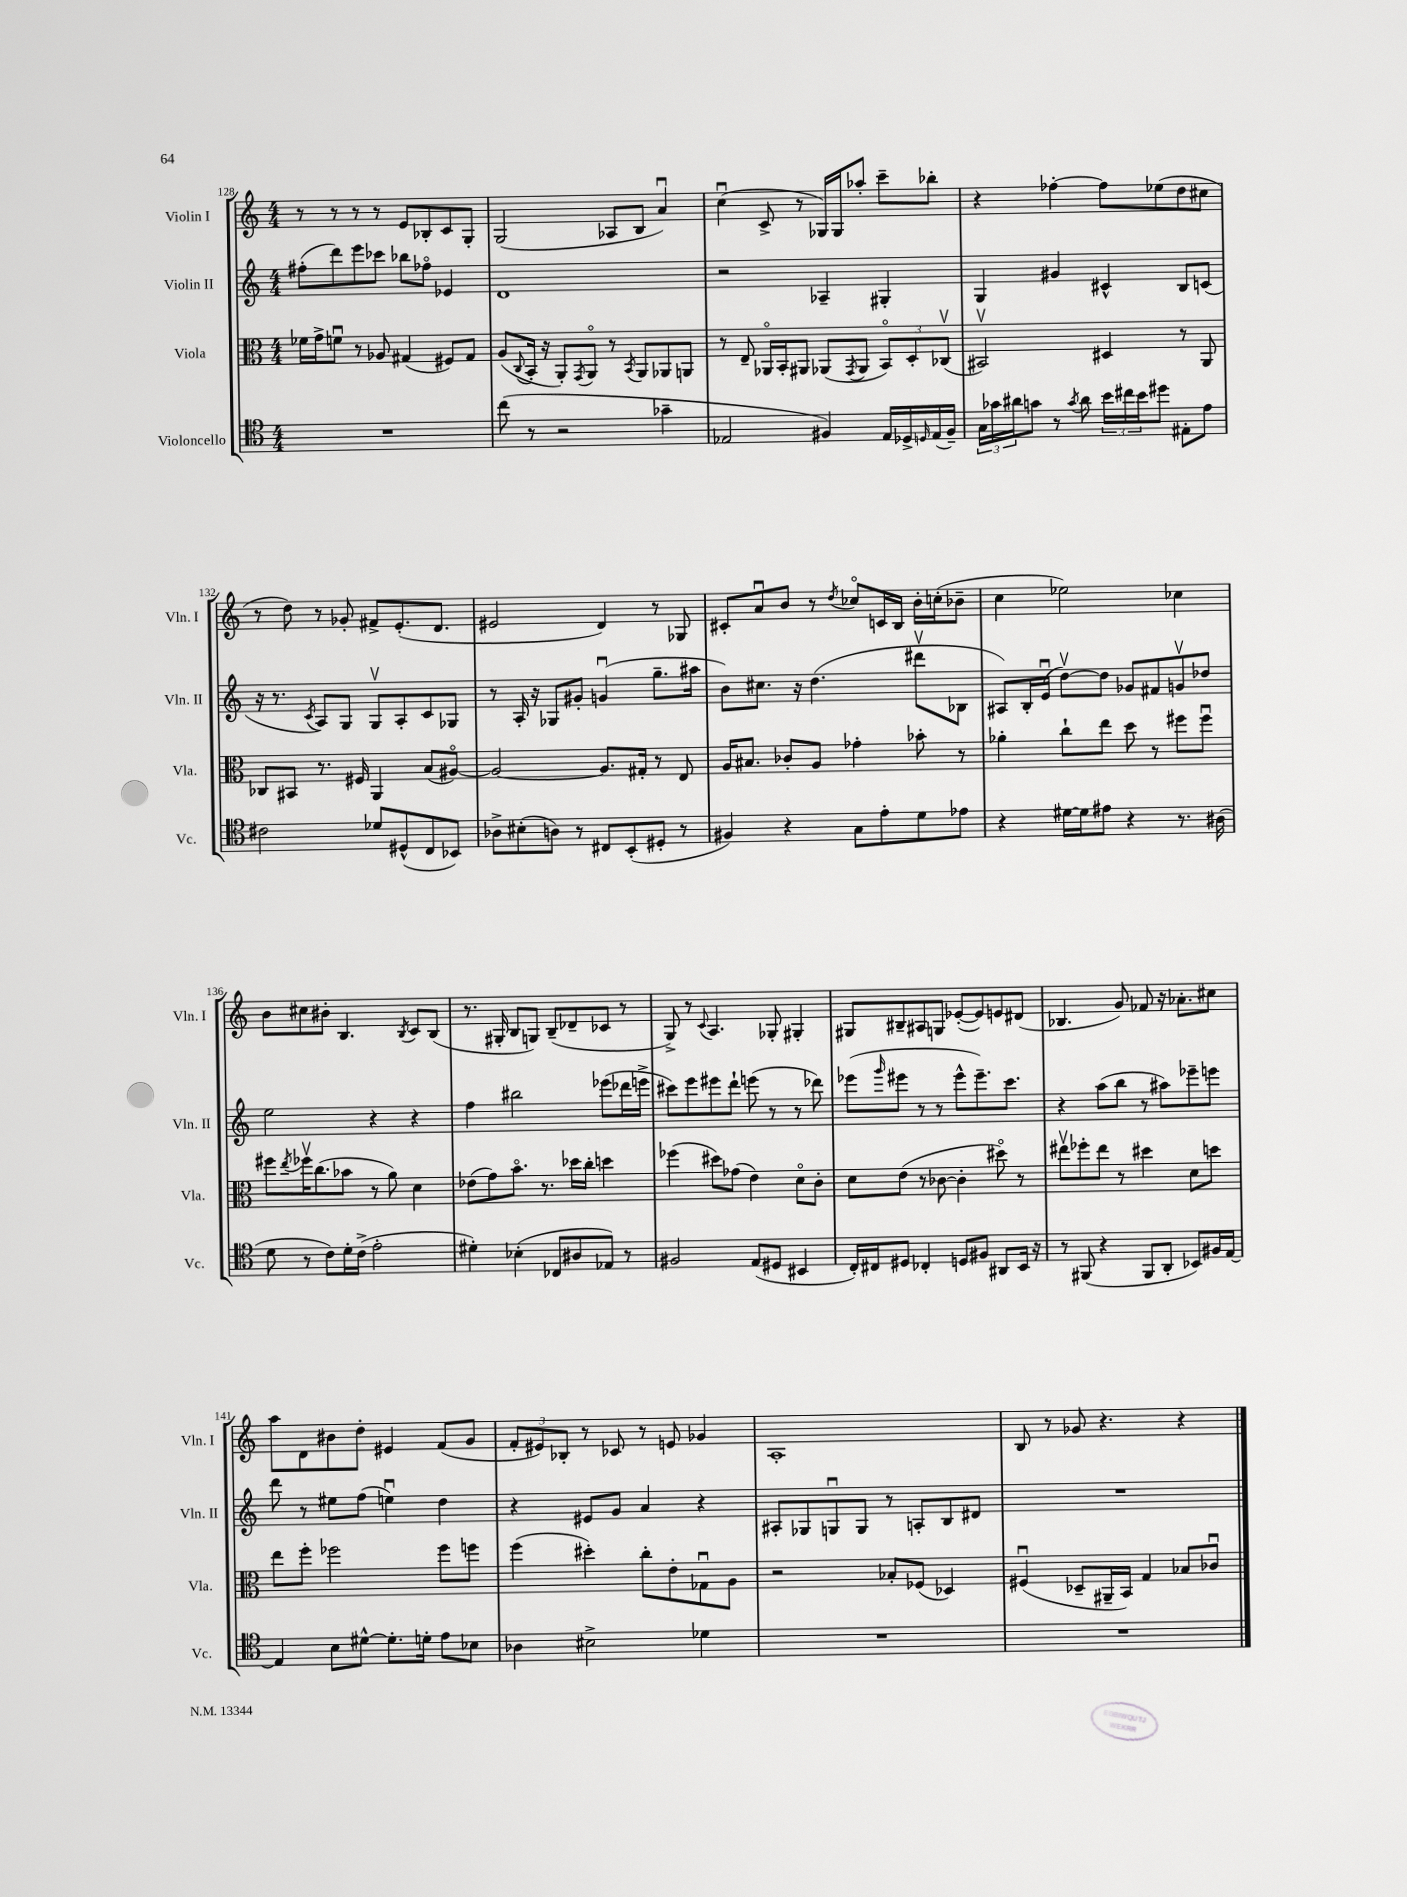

**kern	**kern	**kern	**kern
*staff4	*staff3	*staff2	*staff1
*clefC4	*clefC3	*clefG2	*clefG2
*k[]	*k[]	*k[]	*k[]
*M4/4	*M4/4	*M4/4	*M4/4
1r	16f-	(8ff#'	8r
.	16g^	.	.
.	8fu	8ddd)	8r
.	8r	8eee	8r
.	8A-	8ccc-	8r
.	(4G#	8bb-	8e
.	.	8ff-o	8B-'
.	8F#)	4e-	8c
.	8G#	.	8G'
=	=	=	=
(8cc	(8A	1d	(2G
.	8qqC	.	.
8r	16BB'	.	.
.	16r	.	.
2r	8AA')	.	.
.	8qGG	.	.
.	8AAo	.	.
.	8r	.	8A-
.	8qBB	.	.
.	8AA	.	8B
4g-~	8AA-	.	4au)
.	8AA	.	.
=	=	=	=
2E-	8r	2r	(4ccu
.	8E~	.	.
.	16AA-o	.	8c^
.	16BB'	.	.
.	8AA#	.	8r
4F#)	(8AA-	4A-~	16G-)
.	.	.	16G-
.	8qGG	.	.
.	8AA-	.	8aa-'
16E-	12BBo)	4G#'	8ccc~
16D-^	.	.	.
.	12D'	.	.
16qqD	.	.	.
(16E-	.	.	8bb-'
.	(12C-v	.	.
16F#~)	.	.	.
=	=	=	=
24G	2BB#v)	4G	4r
24g-	.	.	.
24a#	.	.	.
8g	.	.	.
8r	.	4g#	[4ff-'
8qg	.	.	.
8a#	.	.	.
24b	4D#	4c#^^	8ff-]
24cc#	.	.	.
24b	.	.	.
8dd#	.	.	(8ee-
8E#'	8r	8B	8dd
8e	8AA	(8c	8cc#
=	=	=	=
2c#	8C-	16r	8r
.	.	8.r	.
.	8BB#	.	8dd)
.	.	8qc	.
.	8.r	8A)	8r
.	.	8G	8g-'
.	16F#	.	.
8d-	4AA	8Gv	8f#^
(8D#^^	.	8A'	(8.e'
8C	(8B	8c	.
.	.	.	8.d
8BB-)	[8A#o)	8G-	.
=	=	=	=
8A-^	2A#_	8r	2e#
(8B#'	.	16A'	.
.	.	16r	.
8A)	.	8G-	.
8r	.	8g#'	.
8C#	8.A#]	(4gu	4d)
(8BB'	.	.	.
.	16G#'	.	.
8D#'	8r	8.gg~	8r
8r	8E	.	8G-
.	.	16aa#	.
=	=	=	=
4F#)	16A	8b)	8c#'
.	8.B#	.	.
.	.	8.cc#	8au
4r	8c-'	.	8b
.	.	16r	.
.	8A	(4.dd	8r
.	.	.	8qdd
8G	4g-'	.	8cc-o
8e'	.	.	16c
.	.	.	16B
8d	8b-'	8ddd#v	16b'
.	.	.	(16cc'
8e-	8r	8B-	8b-~
=	=	=	=
4r	4a-'	8A#)	4cc
.	.	16B'	.
.	.	(16eu	.
[16d#	8cc`	[8ddv)	2ee-)
16d#]	.	.	.
8e#	8ee	8dd]	.
4r	8dd	8g-	.
.	8r	8f#	.
8.r	8ff#	8gv	4cc-
.	8ff#u	8dd-	.
(16A#	.	.	.
=	=	=	=
8d	8ff#	2ee	8b
.	8qee	.	.
8r	16ff-v	.	8cc#
.	(8.cc	.	.
8c)	.	.	8b#'
16d'	8b-	.	4.B
(16c^	.	.	.
2e'	8r	4r	.
.	8a)	.	.
.	.	.	8qB
.	4d	4r	8c
.	.	.	(8B
=	=	=	=
4d#')	(8e-	4ff	8.r
.	8g)	.	.
.	.	.	16G#'
(4B-'	8.bo	2bb#	8B
.	.	.	8G)
.	8.r	.	.
8C-	.	.	(8B~
8A#	16dd-	.	8d-~
.	16cc'	.	.
8E-)	4dd	(8eee-	8c-
8r	.	16ddd-	8r
.	.	16eee^	.
=	=	=	=
2F#	(4ff-	8ccc#)	8G^)
.	.	8eee	8r
.	.	.	8qqc
.	8dd#)	8eee#	4.A
.	(8g-	8ddd`	.
(8E	4e)	(8eee	.
8D#	.	8r	8G-'
4BB#	8do	8r	4G#'
.	8c'	8ddd-)	.
=	=	=	=
16C')	8d	(8eee-	8G#
16C#	.	.	.
.	.	16qqggg	.
8D#	(8e	8eee#	8B#~
4C-'	8r	8r	8A#
.	[8c-	8r	8G
8D	4c-']	8eee#^^	([8e-'
8F#	.	8.eee#~)	8e-])
8AA#	8dd#o)	.	8e
.	.	8.ccc	.
16BB	8r	.	(8d#
16r	.	.	.
=	=	=	=
8r	8ee#v	4r	4.B-
(8FF#	8ff-'	.	.
4r	8ee#	(8aa	.
.	8r	8bb	8g)
8FF#	4dd#	8r	8f-
8AA'	.	8aa#)	16r
.	.	.	8.a-'
8BB-)	8d	8eee-~	.
16F#	8dd	8eee	8cc#
[16E	.	.	.
=	=	=	=
4E]	8ee	8ddd	8aa
.	8ff'	8r	8d
8B	2ff-	8ee#	8b#
[8d#^^	.	(8ff	8dd'
8.d#']	.	4eeu)	4e#
16d'	.	.	.
8e	8ff-	4dd	(8f
8B-	8ff	.	8g
=	=	=	=
4A-	(4ff	4r	12f'
.	.	.	12e#)
.	.	.	12B-'
2B#^	4dd#')	8e#	8r
.	.	8g	8c-
.	8cc'	4a	8r
.	8e'	.	8e
4d-	8G-u	4r	4g-
.	8A	.	.
=	=	=	=
1r	2r	8A#'	1A'
.	.	8G-	.
.	.	8Gu	.
.	.	8G	.
.	8B-'	8r	.
.	(8F-	8A'	.
.	4D-)	8B	.
.	.	8d#	.
=	=	=	=
1r	(4F#u	1r	8B
.	.	.	8r
.	8D-~	.	8g-
.	16AA#~	.	4.r
.	16BB)	.	.
.	4G	.	.
.	8B-	.	4r
.	8c-u	.	.
==	==	==	==
*-	*-	*-	*-
